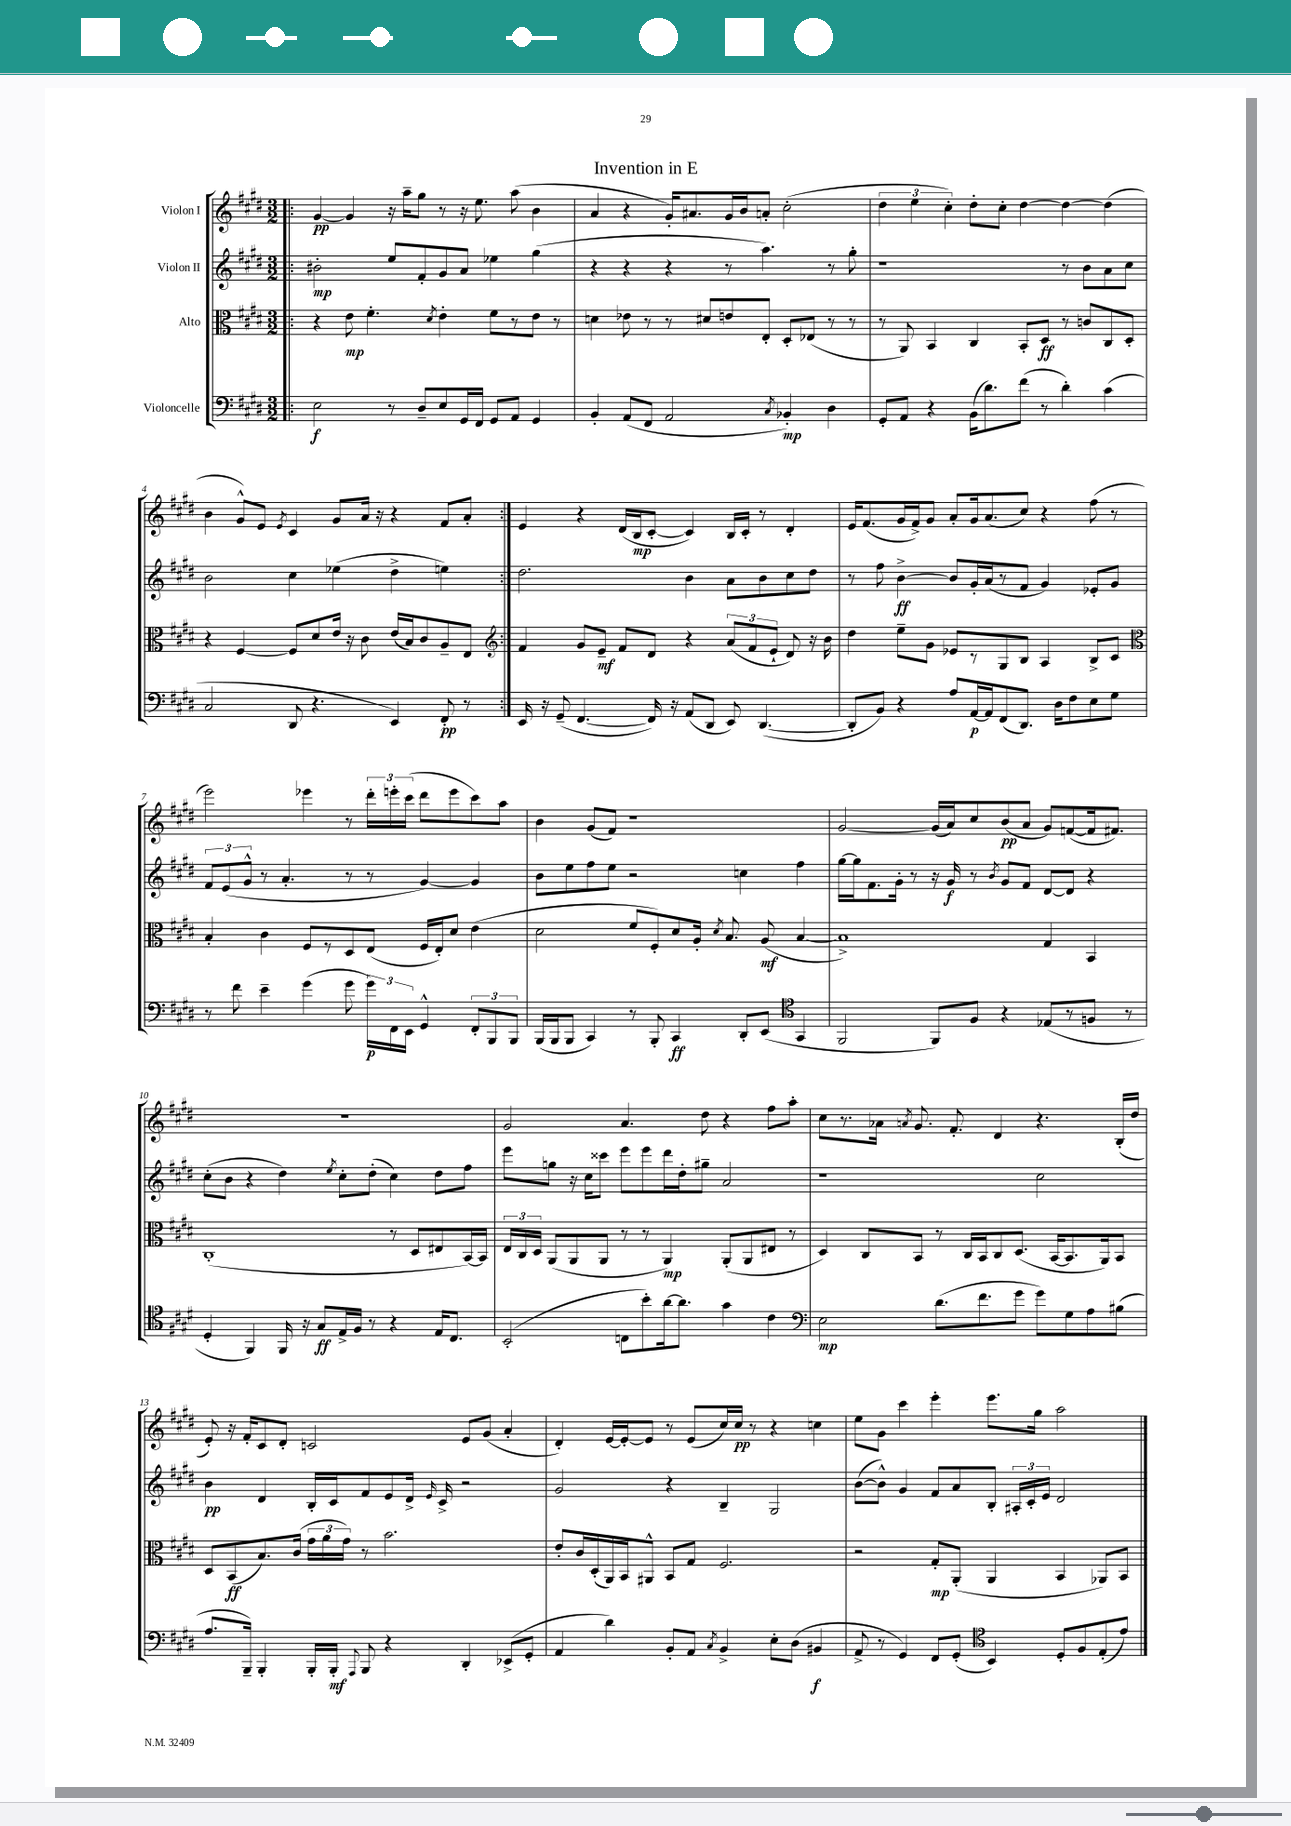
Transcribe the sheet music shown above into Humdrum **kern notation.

**kern	**kern	**kern	**kern
*staff4	*staff3	*staff2	*staff1
*clefF4	*clefC3	*clefG2	*clefG2
*k[f#c#g#d#]	*k[f#c#g#d#]	*k[f#c#g#d#]	*k[f#c#g#d#]
*M3/2	*M3/2	*M3/2	*M3/2
=!|:	=!|:	=!|:	=!|:
2E\	4r	2b#'\	[4g#/
.	8e\	.	4g#/]
.	4.f#'\	.	.
8r	.	8ee/L	16r
.	.	.	16aa~\LK
8D#~/L	.	8f#'/	8gg#\J
.	8qd#/	.	.
8E/	4e'\	8g#/	8r
16GG#/L	.	8a/J	16r
16FF#/JJ	.	.	8.ee\
8GG#/L	8f#\L	4ee-\	.
8AA/J	8r	.	(8aa\
4GG#/	8e\J	(4gg#\	4b\
.	8r	.	.
=	=	=	=
4BB'/	4d\	4r	4a/
(8AA/L	8e-\	4r	4r
8FF#/J	8r	.	.
2AA/	8r	4r	16g#'/LK)
.	.	.	8.a#/
.	8d#/L	.	.
.	8e/	8r	16g#/L
.	.	.	16b/J
.	8E'/J	4.aa\)	8a'/J
8qC#/	.	.	.
4BB-'/)	8D#'/L	.	(2cc#'\
.	(8E-/J	.	.
4D#\	8r	8r	.
.	8r	8gg#'\	.
=	=	=	=
8GG#'/L	8r	1r	6dd#\
8AA/J	8AA/)	.	.
.	.	.	6ee\
4r	4BB/	.	.
.	.	.	6cc#'\)
(16BB\LK	4C#/	.	8dd#'\L
8.d#\)	.	.	.
.	.	.	8cc#'\J
(8f#\J	8BB'/L	.	[4dd#\
8r	8D#/J	.	.
4d#'\)	8r	8r	4dd#\_
.	8c/L	8b\L	.
(4c#\	8C#/	8a\	(4dd#\]
.	8D#'/J	8cc#\J	.
=	=	=	=
2C#/	4r	2b\	4b\
.	[4F#/	.	8g#^^/L)
.	.	.	8e/J
.	.	.	8qe/
8DD#/	8F#/]L	4cc#\	4c#/
4.r	8d#/	.	.
.	16e/Jk	(4ee-\	8g#/L
.	16r	.	.
.	8c#\	.	16a/Jk
.	.	.	16r
4EE/)	(16e/LL	4dd#^\	4r
.	16B/J)	.	.
.	8c#/	.	.
8FF#'/	8A~/	4ee\)	8f#/L
8r	8E/J	.	8a'/J
=:|!	=:|!	=:|!	=:|!
*	*clefG2	*	*
16EE/	4f#/	2.dd#\	4e/
16r	.	.	.
(8GG#~/	.	.	.
[4.FF#/	8g#/L	.	4r
.	8e~/J	.	.
.	8f#/L	.	(16d#/LL
.	.	.	16B/J
16FF#/])	8d#/J	.	[8c#'/J
16r	.	.	.
(8AA/L	4r	4b\	4c#/])
8DD#/J	.	.	.
8EE/)	(12a/L	8a\L	16B/LL
.	.	.	16c#'/JJ
.	12f#/	.	.
([4.DD#/	.	8b\	8r
.	12e`/J	.	.
.	8d#/)	8cc#\	4d#'/
.	16r	8dd#\J	.
.	16b\	.	.
=	=	=	=
8DD#'/]L	4dd#\	8r	16e/LK
.	.	.	(8.f#/
8BB/J)	.	8ff#\	.
4r	8ee~\L	[4b^\	16g#/L
.	.	.	16f#^/J)
.	8g#\J	.	8g#/J
8A/L	8e-/L	8b/]L	8a'/L
[16AA/L	8r	16g#'/L	16g#/k
16AA/]J	.	(16a/J	(8.a/
(8FF#/	8G#/	8r	.
8.DD#/J)	8B/J	8f#/J	8cc#/J)
.	4A/	4g#/)	4r
16D#\LK	.	.	.
8F#\	.	.	.
8E\	8B^/L	8e-'/L	(8ff#\
8G#\J	8c#/J	8g#/J	8r
=	=	=	=
*	*clefC3	*	*
8r	4B'/	12f#/L	2eee\)
.	.	(12e/	.
8f#\	.	.	.
.	.	12g#^^/J	.
4e~\	4c#\	8r	.
.	.	4.a'/	.
(4g#\	8F#/L	.	4eee-\
.	8r	.	.
8g#\	8D#/	8r	8r
24g#\LL)	(8E/J	8r	24ddd#'\LL
24FF#\	.	.	24eee'\
24EE\JJ	.	.	(24ccc#\JJ
4GG#^^/	16F#/LL	[4g#/)	8ddd#\L
.	16E'/J)	.	.
.	8d#/J	.	8eee\
12FF#'/L	(4e\	4g#/]	8ccc#\)
12BBB/	.	.	.
.	.	.	8aa\J
12BBB/J	.	.	.
=	=	=	=
(16BBB/LL	2d#\	8b\L	4b\
16BBB/J	.	.	.
8BBB/J	.	8ee\	.
4CC#/)	.	8ff#\	(8g#/L
.	.	8ee\J	8f#/J)
8r	8f#/L	2r	1r
8BBB'/	8F#'/)	.	.
4CC#/	8d#/	.	.
.	16A'/Jk	.	.
.	8qd#/	.	.
.	8.B/	.	.
8DD#'/L	.	4cc\	.
(8EE/J	(8A/	.	.
*clefC4	*	*	*
4GG#/	[4B/	4ff#\	.
=	=	=	=
2FF#/	1B^])	[16gg#\LL	[2g#/
.	.	16gg#\]J	.
.	.	8.f#\	.
.	.	16g#'\Jk	.
.	.	8r	.
8FF#/L)	.	16r	(16g#/]LL
.	.	16g#/	16a/J)
8F#/J	.	8r	8cc#/
.	.	8qb/	.
4r	.	8g#/L	(8b/
.	.	8f#/J	8a/J
(8E-/L	4G#/	[8d#/L	8g#/L)
8r	.	8d#/]J	([8f/
8F/J	4BB/	4r	16f/]k
.	.	.	8.f#/J)
8r	.	.	.
=	=	=	=
4D#'/	(1C#'	(8cc#'\L	1.r
.	.	8b\J	.
4FF#/)	.	4r	.
16FF#/	.	4dd#\)	.
16r	.	.	.
8G#/L	.	.	.
.	.	8qee/	.
16E^/L	.	8cc#'\L	.
16F#/JJ	.	.	.
8r	.	(8dd#'\J	.
4r	8r	4cc#\)	.
.	8D#/L	.	.
16E/LK	8E#/	8dd#\L	.
8.C#/J	.	.	.
.	[16BB/L)	8ff#\J	.
.	16BB/]JJ	.	.
=	=	=	=
(2BB'/	24E/LL	8eee\L	2g#/
.	24C#/	.	.
.	24D#/JJ	.	.
.	(8AA/L	8gg\J	.
.	8AA/	16r	.
.	.	16cc#\LK	.
.	8AA/J	8ccc##\J	.
8C\L	8r	8eee\L	4.a/
8b'\)	8r	8eee\	.
[16a\k	4AA/)	16ddd#\L	.
8.a\]J	.	16dd#'\J	.
.	.	8gg#~\J	8dd#\
4g#\	(8AA'/L	2a/	4r
.	8AA/	.	.
4c#\	8E#/J	.	8ff#\L
.	8r	.	8aa'\J
=	=	=	=
*clefF4	*	*	*
2E\	4D#/)	1r	8cc#\L
.	.	.	8.r
.	8C#/L	.	.
.	.	.	16a-\Jk
.	.	.	8qa/
.	8BB/J	.	8.g#/
(8.d#\L	8r	.	.
.	.	.	8.f#'/
.	16C#/LL	.	.
8.f#\	16BB/J	.	.
.	8C#/	.	4d#/
8g#\J	(8.D#/J	.	.
8g#\L)	.	2cc#\	4.r
.	[16BB/LK	.	.
8G#\	8.BB/]	.	.
8A\	.	.	.
.	16AA/k)	.	.
(8B#\J	8BB/J	.	(16B'/LL
.	.	.	16dd#/JJ
=	=	=	=
8.A/L	8D#/L	4b\	8e'/)
.	(8BB/	.	16r
16BBB~/Jk)	.	.	16f#'/LK
4BBB'/	8.B/)	4d#/	8c#/
.	.	.	8d#'/J
.	(16c#/Jk	.	.
16BBB'/LL	24g#\LL	16B'/LL	2c/
.	24a\	.	.
16BBB'/JJ	.	16c#/J	.
.	24g#\JJ)	.	.
8qqAAA/	.	.	.
8BBB/	8r	8f#/	.
4r	2.b\	8e/	.
.	.	16d#^/Jk	.
.	.	16qqe/	.
.	.	16c#^/	.
4DD#'/	.	2r	8e/L
.	.	.	(8g#/J
(8EE-^/L	.	.	4a'/
8GG#'/J	.	.	.
=	=	=	=
4AA/	8e'/L	2g#/	4d#'/)
.	16c#/L	.	.
.	(16D#'/	.	.
4d#\)	16AA/)	.	[16e/LL
.	16BB/J	.	16e'/_J
.	8AA#^^/J	.	8e/]J
8BB'/L	8BB/L	4r	8r
8AA/J	8G#/J	.	(8e/L
8qC#/	.	.	.
4BB^/	2.F#/	4B~/	16cc#/L)
.	.	.	16cc#/JJ
.	.	.	8r
8E'\L	.	2G#/	4r
(8D#\J	.	.	.
4BB#/	.	.	4cc\
=	=	=	=
8AA^/	2r	([8b\L	8ee\L
8r	.	8b^^\]J)	8g#\J
4GG#/)	.	4g#/	4ccc#\
8FF#/L	8G#'/L	8f#/L	4eee'\
(8GG#'/J	(8AA'/J	8a/	.
*clefC4	*	*	*
4BB/)	4AA/	8B'/J	8.eee\L
.	.	24A#'/LL	.
.	.	24c#'/	.
.	.	.	16gg#\Jk
.	.	24e/JJ	.
8D#'/L	4BB/	2d#/	2aa\
8F#/	.	.	.
(8E'/	8AA-/L)	.	.
8e/J)	8BB/J	.	.
==	==	==	==
*-	*-	*-	*-
